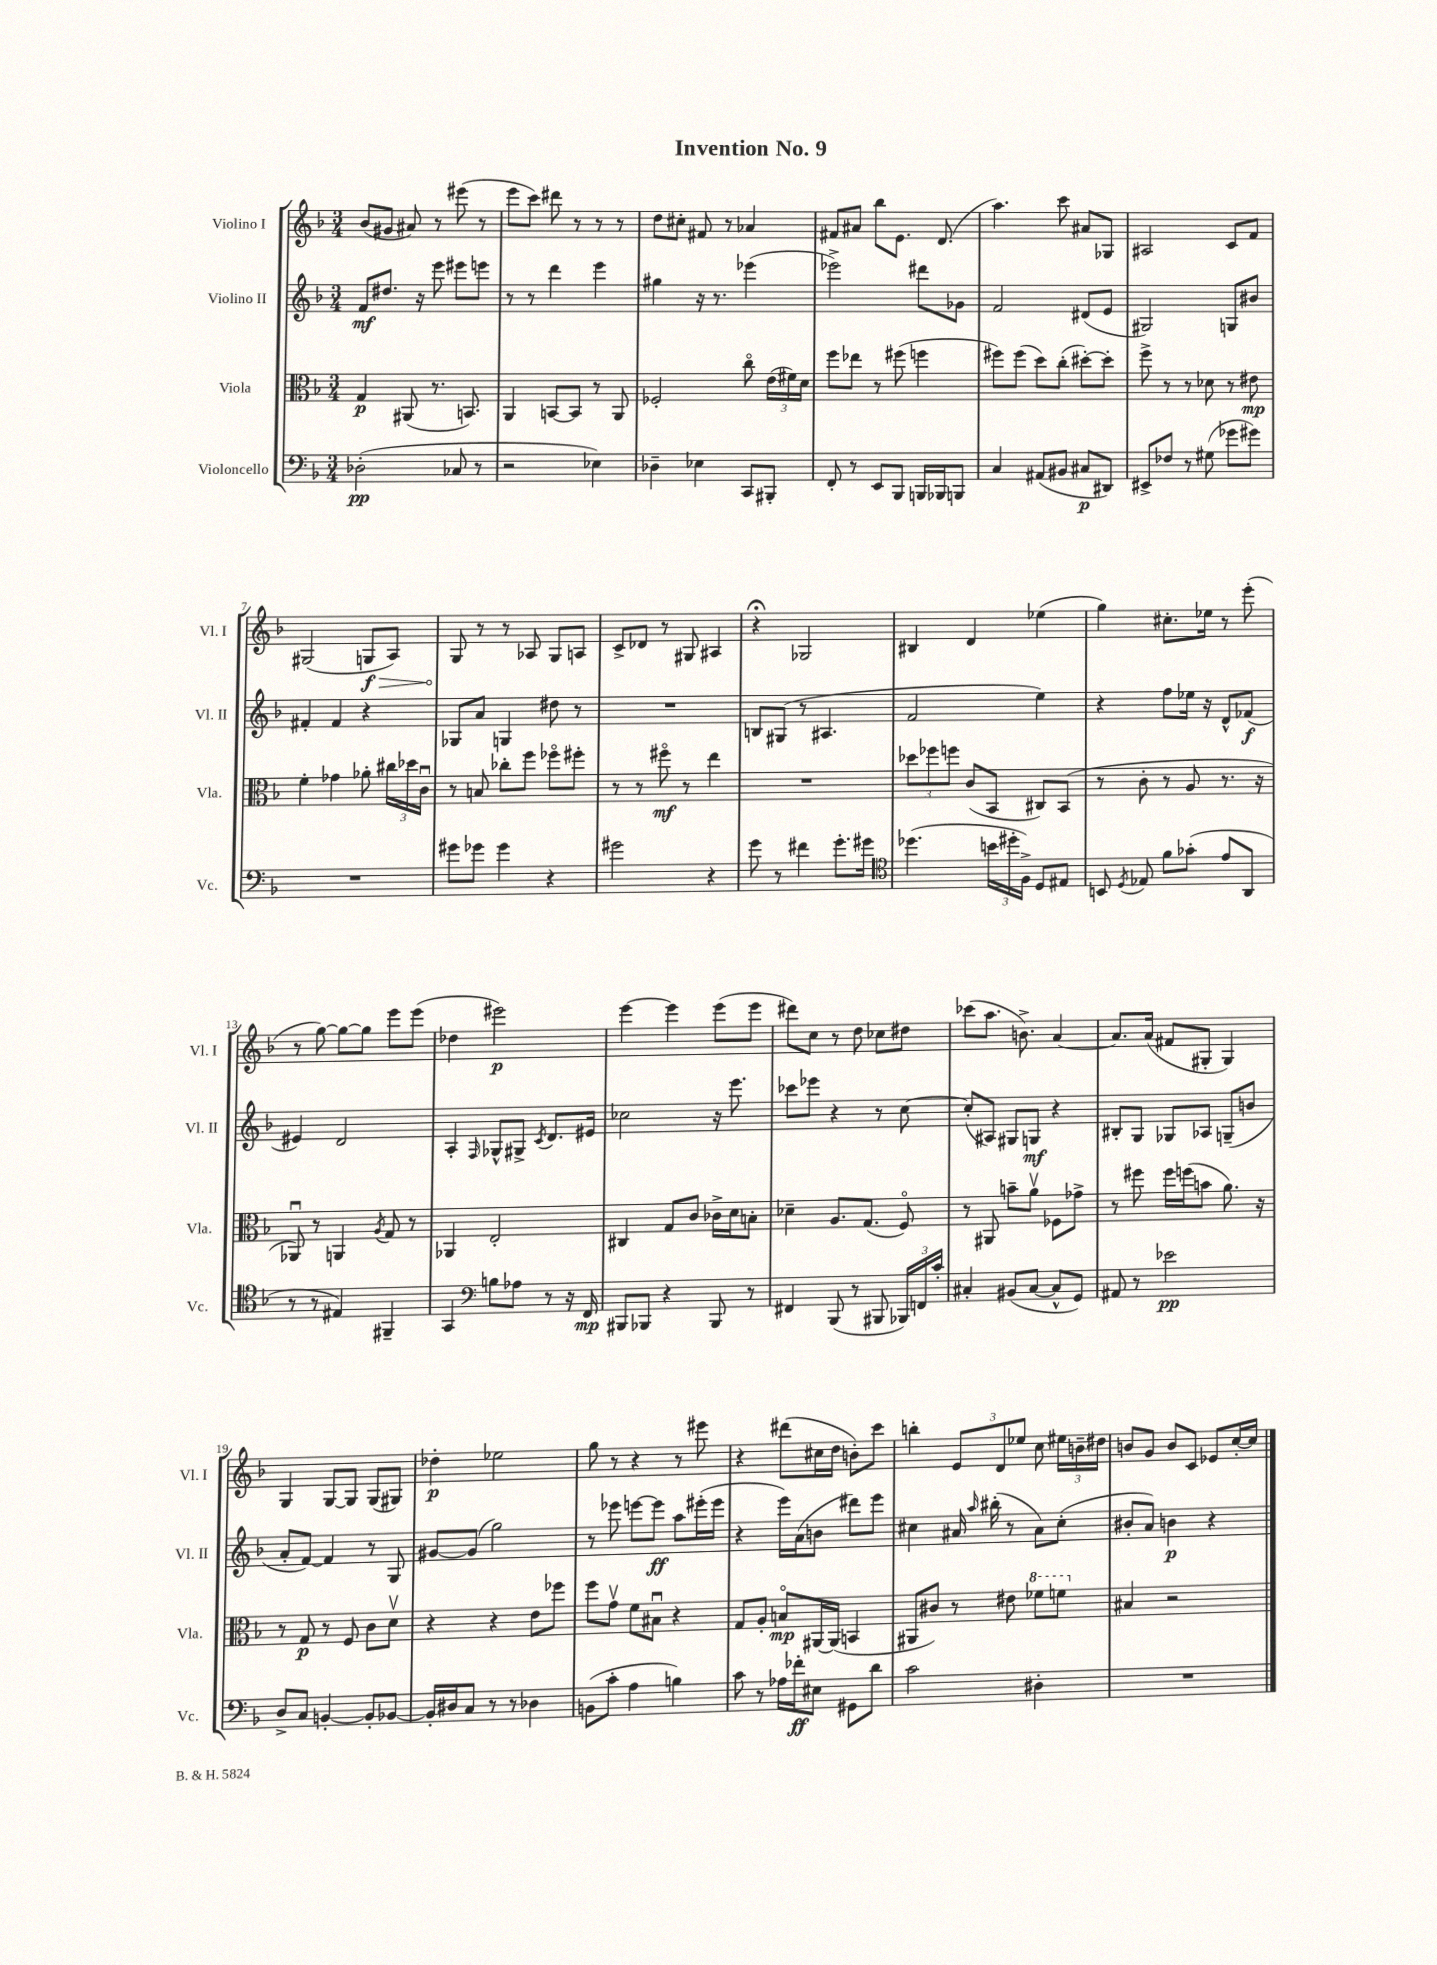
\header { title = "Invention No. 9" }
<<
\new StaffGroup <<
\new Staff = "s0" \with { instrumentName = "Violino I" shortInstrumentName = "Vl. I" } {
    \clef treble \key f \major \numericTimeSignature \time 3/4
    \autoBeamOff bes'8[( gis'8] ais'8) r8 eis'''8( r8 |
    e'''8[ c'''8]) dis'''8 r8 r8 r8 |
    d''8[ cis''8]-. fis'8 r8 aes'4 |
    fis'8[ ais'8] bes''8[ e'8.] d'8.( |
    a''4.) c'''8 ais'8[ ges8] |
    ais2 c'8[ f'8] |
    gis2( \once \override Hairpin.circled-tip = ##t g8[\f\> a8]) |
    g8\! r8 r8 aes8 g8[ a8] |
    c'8[-> des'8] r8 gis8 ais4 |
    r4\fermata ges2 |
    bis4 d'4 ees''4( |
    g''4) cis''8.[-. ees''16] r8 e'''8-.( |
    r8 g''8~) g''8[~ g''8] e'''8[ e'''8]( |
    des''4 eis'''2\p) |
    e'''4~ e'''4 e'''8[( e'''8] |
    dis'''8[) c''8] r8 d''8 ces''8[ dis''8] |
    ces'''8[( a''8.] b'8.->) a'4~ |
    a'8.[ a'16]( fis'8[ gis8]-. gis4) |
    g4 g8[~ g8] g8[( gis8]) |
    des''4-.\p ees''2 |
    g''8 r8 r4 r8 eis'''8 |
    r4 dis'''8[( cis''16 d''16] b'8[-.) c'''8] |
    b''4-. \tuplet 3/2 { e'8[ d'8 ees''8] } c''8 \tuplet 3/2 { eis''16[ b'16-- dis''16] } |
    b'8[ g'8] b'8[ c'8] ees'8[ c''16~-. c''16] \bar "|." |
}
\new Staff = "s1" \with { instrumentName = "Violino II" shortInstrumentName = "Vl. II" } {
    \clef treble \key f \major \numericTimeSignature \time 3/4
    \autoBeamOff f'8[\mf dis''8.] r16 e'''8 eis'''8[ e'''8] |
    r8 r8 d'''4 e'''4 |
    gis''4 r16 r8. ees'''4( |
    ees'''2->) dis'''8[ ges'8] |
    f'2 dis'8[( e'8] |
    gis2) g8[ bis'8] |
    fis'4-. fis'4 r4 |
    ges8[ a'8] g4 dis''8 r8 |
    R2. |
    b8[ gis8]( r8 ais4. |
    f'2 e''4) |
    r4 f''8[ ees''16] r16 d'8[-^ fes'8]\f( |
    eis'4) d'2 |
    a4-. \grace { f16 } ges8[-^ gis8]-> \acciaccatura { c'8 } d'8.[ eis'16] |
    ces''2 r16 e'''8. |
    ces'''8[ ees'''8] r4 r8 c''8~ |
    c''8[-.( ais8]) gis8[ g8]\mf r4 |
    bis8[-. g8] ges8[ aes8] g8[--( b'8] |
    a'8[-. f'8]~) f'4 r8 g8 |
    gis'8[~ gis'8]( g''2) |
    r8 ees'''8 e'''8[~ e'''8]\ff a''8[ eis'''16-.( eis'''16] |
    r4 e'''16[) a'16( b'8] dis'''8[) e'''8] |
    cis''4 ais'16 \grace { a''16 } bis''16-.( r8 ais'8[) cis''8]-.( |
    bis'8[-. a'8]) b'4\p r4 \bar "|." |
}
\new Staff = "s2" \with { instrumentName = "Viola" shortInstrumentName = "Vla." } {
    \clef alto \key f \major \numericTimeSignature \time 3/4
    \autoBeamOff g4\p ais,8( r8. b,8.) |
    a,4 b,8[~ b,8] r8 a,8 |
    fes2-. c''8\flageolet \tuplet 3/2 { e'16[( fis'16) d'16] } |
    f''8[ ees''8] r8 fis''8( f''4 |
    fis''8[) fis''8]( d''8[) c''8]-.( dis''8[~-.) dis''8]-. |
    f''8-> r8 r8 des'8 r8 eis'8\mp |
    f'4-. ges'4 aes'8-. \tuplet 3/2 { cis''16[ des''16 c'16]\downbow } |
    r8 b8 ces''8[-. f''8] fes''8[\flageolet fis''8]-. |
    r8 r8 fis''8\flageolet\mf r8 e''4 |
    R2. |
    \tuplet 3/2 { des''8[ fes''8 f''8] } c'8[( bes,8] cis8[) bes,8]( |
    r8 c'8-. r8 a8 r8. r16 |
    aes,8\downbow) r8 a,4 \acciaccatura { a8 } g8 r8 |
    aes,4 e2-. |
    cis4 g8[ c'8] ces'16[-> d'16 b8]-. |
    des'4-- a8.[ g8.]( f8\flageolet) |
    r8 ais,8 b'8[-- a'8]\upbow fes8[ ges'8]-> |
    r8 fis''8 fis''16[ f''16( b'8] a'8.) r16 |
    r8 g8\p r8 f8 c'8[ d'8]\upbow |
    r4 r4 e'8[ fes''8] |
    f''8[ g'8]\upbow f'8[ bis8]\downbow r4 |
    g8[ a8]-. b8[\flageolet\mp ais,16~ ais,16]( b,4 |
    ais,8[ cis'8]) r8 eis'8 \ottava #1 fes''8[ f''8] \ottava #0 |
    bis4 r2 \bar "|." |
}
\new Staff = "s3" \with { instrumentName = "Violoncello" shortInstrumentName = "Vc." } {
    \clef bass \key f \major \numericTimeSignature \time 3/4
    \autoBeamOff des2-.\pp( ces8 r8 |
    r2 ees4) |
    des4-- ees4 c,8[ bis,,8]-. |
    f,8-. r8 e,8[ bes,,8] b,,16[ bes,,16 b,,8] |
    c4 ais,8[( bis,8] cis8[\p dis,8]) |
    eis,8[-> fes8] r8 gis8( ges'8[ gis'8]) |
    R2. |
    gis'8[ ges'8] ges'4 r4 |
    gis'2 r4 |
    g'8 r8 fis'4 g'8.[-. gis'16] |
    \clef tenor des''4.( \tuplet 3/2 { b'16[ dis''16-. f16]->) } d8[ eis8] |
    b,8 \acciaccatura { d8 } ees8 f'8[ ges'8]-.( e'8[ a,8] |
    r8 r8 eis4) fis,4-- |
    g,4 \clef bass b8[ aes8] r8 r16 f,16\mp |
    bis,,8[ bes,,8] r4 bes,,8 r8 |
    fis,4 bes,,8( r8 bis,,8 \tuplet 3/2 { bes,,16[) f,16 c'16]-. } |
    cis4-. bis,8[( cis8]~ cis8[-^ g,8]) |
    ais,8 r8 ees'2\pp |
    d8[-> c8] b,4~-. b,8[-. bes,8]~ |
    bes,16[-. dis16 c8] r8 r8 des4 |
    b,8[( c'8]-. a4 b4) |
    c'8 r8 aes16[ fes'16-.\ff eis8] gis,8[ d'8] |
    c'2 dis4-. |
    R2. \bar "|." |
}
>>
>>
